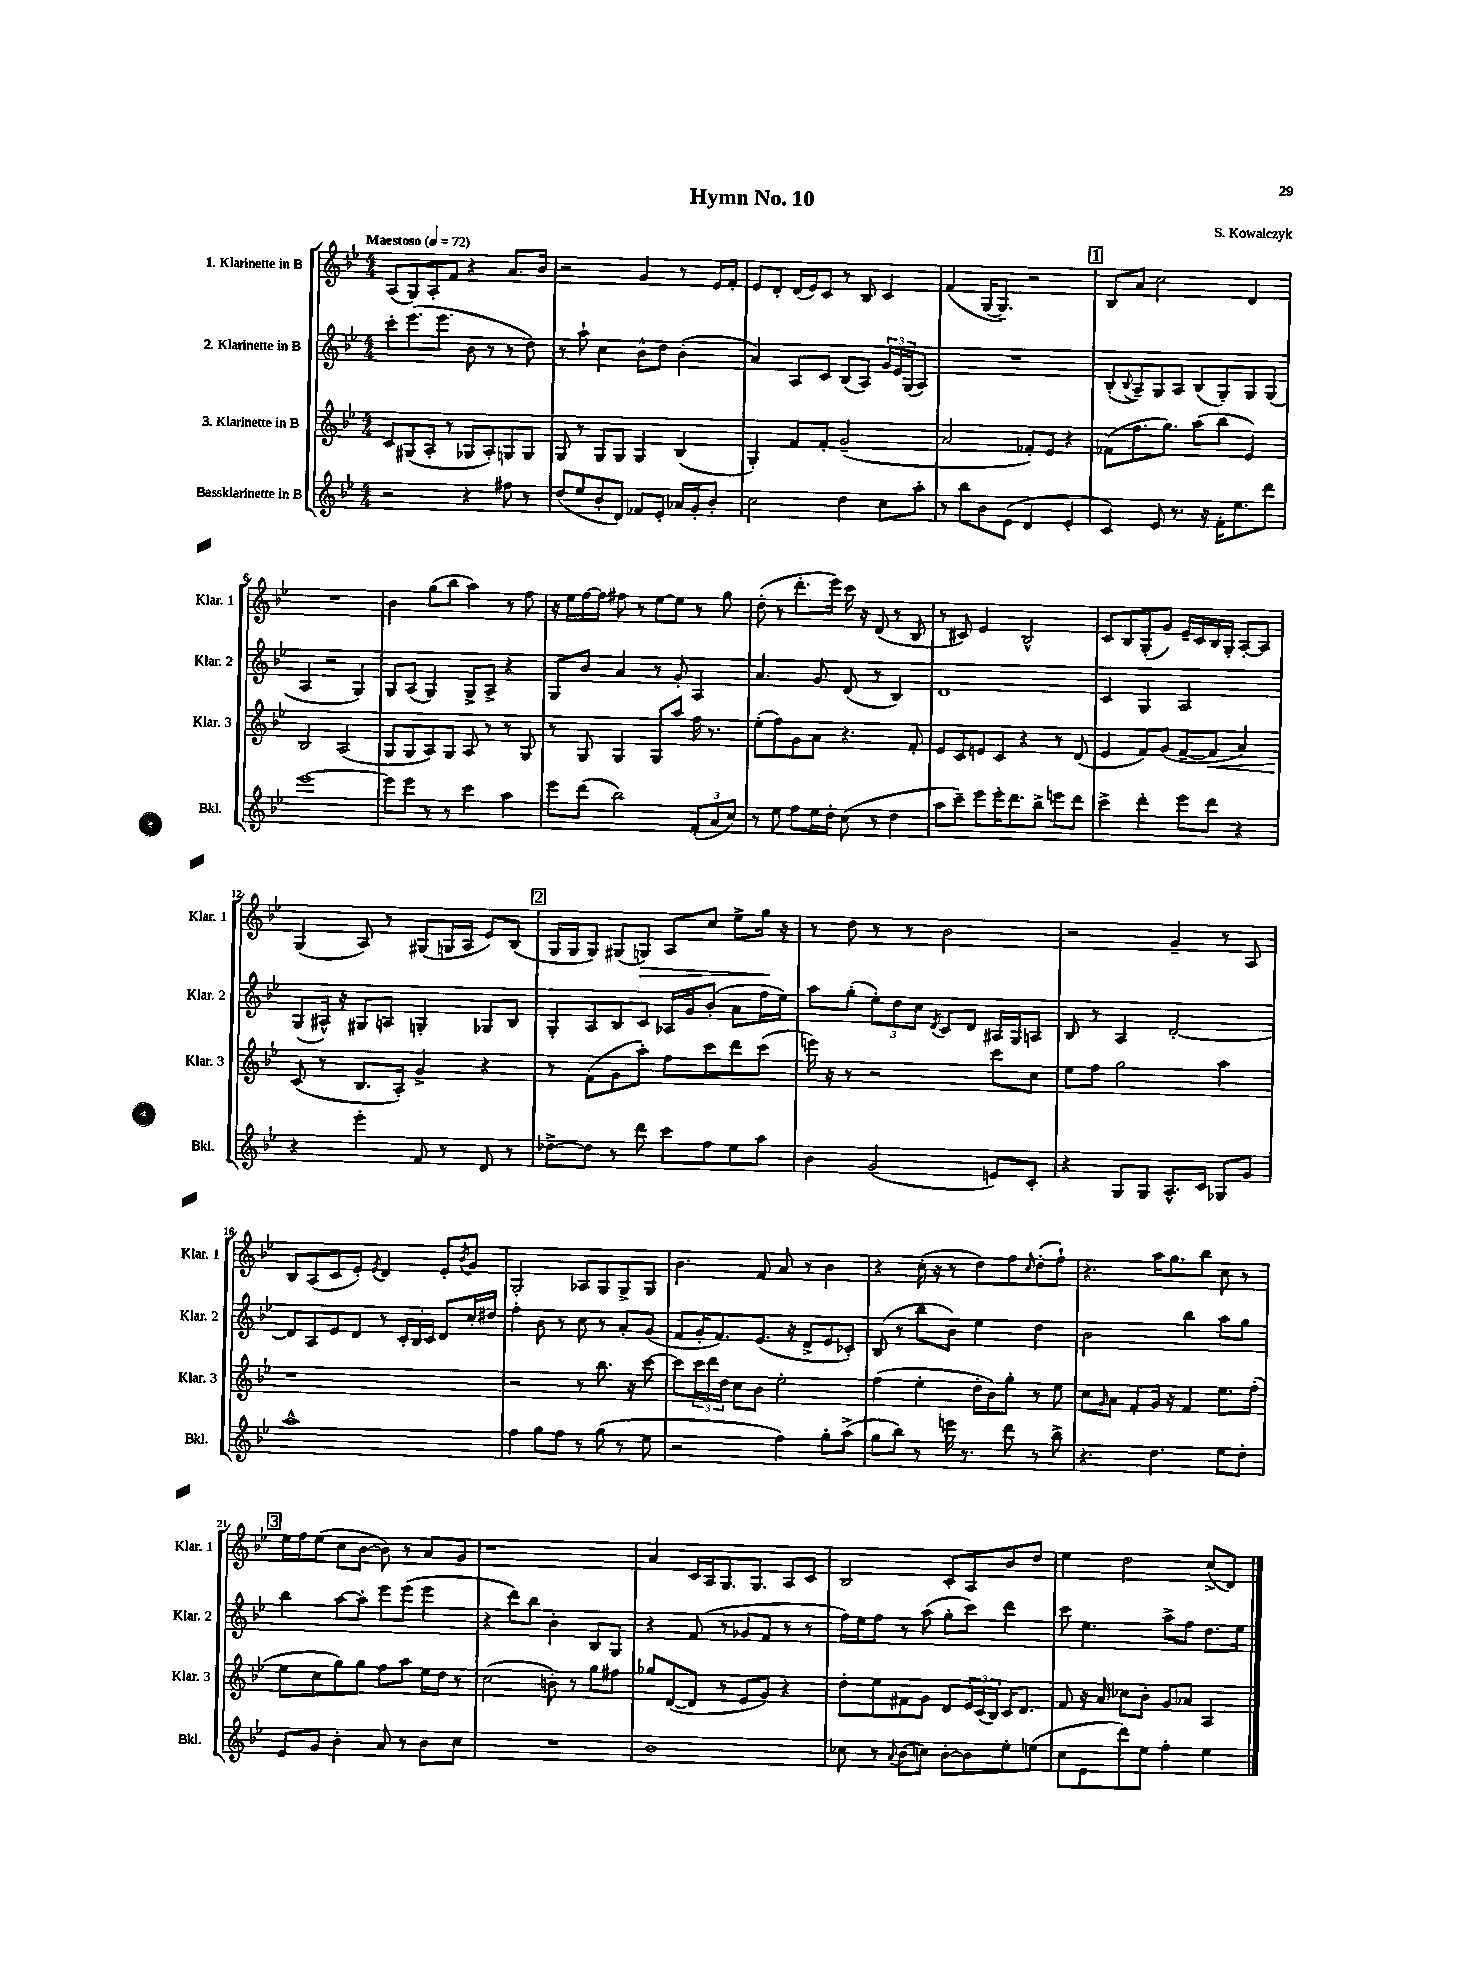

**kern	**kern	**kern	**kern
*staff4	*staff3	*staff2	*staff1
*clefG2	*clefG2	*clefG2	*clefG2
*k[b-e-]	*k[b-e-]	*k[b-e-]	*k[b-e-]
*M4/4	*M4/4	*M4/4	*M4/4
*MM72	*MM72	*MM72	*MM72
2r	8c/L	8ccc'\L	(8A/L
.	(8G#/	(8.eee-\	8G/)
.	8A'/J	.	8A'/
.	.	8.eee-\J	.
.	8r	.	8f/J
4r	8G-/L	8b-\	4r
.	8A'/)	8r	.
8ff#\	8G/	8r	8.a/L
8r	8G/J	8dd\)	.
.	.	.	16b-/Jk
=	=	=	=
(8dd/L	8G/	8r	2r
8ee-/	8r	8aa`\	.
8b-'/	8G/L	4cc\	.
8d/J)	8G/J	.	.
8f-/L	4G/	8b-^^\L	4g/
8e-'/J	.	8dd\J	.
16a-/LL	(4B-/	(4b-'\	8r
16g'/J	.	.	.
8b-'/J	.	.	16e-/LL
.	.	.	16f'/JJ
=	=	=	=
2cc\	4G'/)	4a/)	8e-/L
.	.	.	8d'/J
.	8f/L	8A/L	(16d/LL
.	.	.	16e-/J)
.	8f'/J	8c/J	8c/J
4dd\	(2g~/	(8B-/L	8r
.	.	8A/J)	8B-/
8cc\L	.	24g/LL	4c/
.	.	24e-/	.
.	.	(24G/J	.
8aa'\J	.	8A/J)	.
=	=	=	=
8r	2a/	1r	(4f/
8bb-\L	.	.	.
8b-\	.	.	[16G/LK
.	.	.	8.G~/]J)
(8e-\J	.	.	.
4d/	8f-'/L)	.	2r
.	8e-/J	.	.
4e-'/	4r	.	.
=	=	=	=
4c/)	(8f-\L	(8B-'/L	8B-/L
.	.	8qqB-/	.
.	8.ff\	8A~/)	8a/J
8e-/	.	8G/	2cc\
.	8.gg\J)	.	.
8.r	.	8A/J	.
.	(8aa\L	(8B-/L	.
16r	.	.	.
16f'\LK	8bb-\J	8G'/)	.
8.ee-\	.	.	.
.	4e-/)	8G/	4d/
8ddd\J	.	(8G/J	.
=	=	=	=
[1eee-	2B-/	4A/	1r
.	.	2r	.
.	(2A/	.	.
.	.	4G/)	.
=	=	=	=
8eee-\]L	8G/L	8G/L	4b-\
8eee-\J	8G/	(8A/J	.
8r	8A/)	4G/)	(8gg\L
8r	8G/J	.	8bb-\J
4ccc\	8A/	8G^/L	4aa\)
.	8r	8A^/J	.
4aa\	8r	4r	8r
.	8G/	.	8ff\
=	=	=	=
8eee-\L	8r	8G/L	16r
.	.	.	16ee-\LL
(8ddd\J	8G/	8b-/J	[16ff\
.	.	.	16ff\]JJ
2bb-\)	4G/	4a/	8ff#\
.	.	.	8r
.	8G/L	8r	[8ee-\L
.	8aa/J	8g'/	8ee-\]J
(12f'/L	16ff\	4A/	8r
.	8.r	.	.
12a/	.	.	.
.	.	.	8gg\
12cc/J)	.	.	.
=	=	=	=
8r	(8ee-'\L	4.a/	(8dd'\
8ee-\	8ff\)	.	8r
8ff\L	8g\	.	8.ddd'\L
16ee-\L	8a\J	8g/	.
16dd'\JJ	.	.	16eee-\Jk)
(8cc\	4.r	(8d/	16ccc\
.	.	.	16r
8r	.	8r	(8d/
4dd\	.	4B-/)	8r
.	8f'/	.	8B-/
=	=	=	=
8aa\L	8e-/L	1d	8r
8ccc~\J)	8c/	.	8c#/)
8eee-\L	8e/	.	4e-/
16eee-'\K	8c/J	.	.
8.ddd\	.	.	.
.	4r	.	2B-^^/
8bb-^\J	.	.	.
8eee\L	8r	.	.
8ddd\J	(8d/	.	.
=	=	=	=
4ccc^\	4e-/	4c/	8c/L
.	.	.	8B-/
4ddd'\	8f/L)	4G/	(8G'/
.	(8g/J	.	8g/J)
8eee-\L	[8f~/L	2A/	16e-~/LL
.	.	.	16c/
8ddd\J	8f/]J	.	16B-/
.	.	.	16G'/JJ
4r	4a/)	.	[8A'/L
.	.	.	8A/]J
=	=	=	=
4r	(8c/	(8G/L	(4G/
.	8r	16A#^^/Jk)	.
.	.	16r	.
4eee-'\	8.B-/L	8G#/L	8A/)
.	.	8A/J	8r
.	16A'/Jk)	.	.
8f/	4g^/	4G'/	(8G#/L
8r	.	.	16G/L
.	.	.	16A/JJ
8d/	4r	8G-/L	8e-/L)
8r	.	8B-/J	(8B-/J
=	=	=	=
[8dd-^\L	8r	8G'/L	16G/LL
.	.	.	16G/J
8dd-\]J	(8f\L	8A/	8G/J)
8r	8g\	8B-/	(8G#/L
8ddd\	8aa'\J)	8c/J	8G/J)
8ccc\L	8ff\L	16A-/LL	8A/L
.	.	16g/J	.
8ff\	8ccc\	(8b-'/J	8cc/J
8ee-\	8ddd\	8a\L	8ee-^\L
8aa\J	(8ccc\J	16ff\L	16gg\Jk
.	.	16ee-\JJ)	16r
=	=	=	=
4b-\	16eee\)	8aa\L	8r
.	16r	.	.
.	8r	(8gg'\J	8dd\
(2g/	2r	12ee-'\L)	8r
.	.	12dd\	.
.	.	.	8r
.	.	12cc\J	.
.	.	8qd/	.
.	.	8c/L	2b-\
.	.	8d/J	.
8e/L)	8ccc\L	16A#/LL	.
.	.	16G/J	.
8c'/J	8cc\J	8A/J	.
=	=	=	=
4r	8ee-\L	8B-/	2r
.	8ff\J	8r	.
8G/L	2gg\	4A/	.
8G/J	.	.	.
8.A^^/L	.	[2d'/	4g~/
16c/Jk	.	.	.
8G-/L	4aa\	.	8r
8g/J	.	.	8A/
=	=	=	=
1aa^^	1r	8d/]L	8B-/L
.	.	8A/	(8A/
.	.	8e-/	8c/
.	.	8d/J	8e-'/J)
.	.	.	8qe-/
.	.	8r	4d/
.	.	24c'/LL	.
.	.	24B-/	.
.	.	24c/JJ	.
.	.	8d/L	8e-'/L
.	.	.	8qb-/
.	.	16cc'/L	8g/J
.	.	16dd#/JJ	.
=	=	=	=
4ff\	2r	4ff'\	2G'/
8gg\L	.	8b-\	.
8ff\J	.	8r	.
8r	8r	8cc\	8A-/L
(8gg\	8.bb-\	8r	8G/
8r	.	8a'/L	8G^/
.	16r	.	.
8ee-\	[8ccc\	(8g/J	8G/J
=	=	=	=
2r	8ccc\]L	8f/L	4.b-\
.	24ccc\L	16g'/K	.
.	24ddd\	.	.
.	.	8.f/)	.
.	24dd\JJ	.	.
.	8cc\L	.	.
.	8b-\J	(8.e-/J	8f/
4ff\)	2ee-'\	.	8a/
.	.	16r	.
.	.	8d^/L	8r
8gg'\L	.	8e-/	4b-\
(8aa^\J	.	8c-'/J)	.
=	=	=	=
8gg\L	(4ff\	(8B-/	4r
8bb-\J)	.	8r	.
8r	4ee-'\	8bb-\L	(16cc'\
.	.	.	16r
16eee\	.	8b-\J)	8r
8.r	.	.	.
.	16dd'\LL	4ee-\	8dd\L)
.	16b-\J)	.	.
8ddd\	8gg'\J	.	8ff\
.	.	.	16qqcc/
8r	8r	4dd\	(8dd'\
8bb-^\	8ee-\	.	8ff`\J)
=	=	=	=
4.r	8cc\L	2b-\	4.r
.	16qqg/	.	.
.	8a\J	.	.
.	8f'/L	.	.
4.dd\	16g/Jk	.	16aa\LK
.	16r	.	8.gg\
.	4f/	4bb-\	.
.	.	.	8bb-\J
8ee-\L	8.ee-\L	8aa\L	8cc\
8dd'\J	.	8gg\J	8r
.	(16ff'\Jk	.	.
=	=	=	=
8e-/L	8ee-\L	4bb-\	16ee-\LL
.	.	.	16ff\J
8g/J	8cc\	.	(8ee-\J
4b-'\	8gg\)	[8aa\L	8cc\L
.	8gg\J	8aa'\]J	[8b-\J
8a/	8ff\L	8eee-\L	8b-\])
8r	8aa\J	(8eee-\J	8r
8b-\L	16ee-\LL	4eee-\	8a/L
.	16dd\JJ	.	.
8cc\J	8r	.	8g/J
=	=	=	=
1r	(2cc\	4r	1r
.	.	8ddd\L)	.
.	.	8bb-\J	.
.	8b'\)	4b-'\	.
.	8r	.	.
.	8gg\L	8B-/L	.
.	8ff#\J	8G/J	.
=	=	=	=
1b-	8gg-/L	4r	4a/
.	([8d/	.	.
.	8d/]J	(8f/	16c/LL
.	.	.	16A/J
.	8r	8r	8.G/
.	8e-/L	8g-/L	.
.	.	.	8.G/J
.	8g/J)	8f/J	.
.	4r	8r	8A/L
.	.	8r	8c/J
=	=	=	=
8cc-\	8dd'\L	16ff\LL)	2B-/
.	.	16ee-\J	.
8r	8ee-\	8ff\J	.
8qqa/	.	.	.
(8b-\L	8f#\	8r	.
8cc\J)	8g\J	(8aa\	.
[8b-'\L	8d/L	8gg'\L	8c'/L
8b-\]	24e-/L	8ccc\J)	8A/
.	(24c/	.	.
.	24B-/JJ)	.	.
8ee-'\	16c/LK	4ddd\	8b-/
.	8.d/J	.	.
(8ee\J	.	.	8dd/J
=	=	=	=
8cc\L	8f/	8ccc\	4ee-\
8e-\	16r	4.ee-\	.
.	16a/	.	.
8ddd\)	8cc-\L	.	2dd\
8ee-\J	8b-'\J	.	.
4ff'\	8g/L	8aa^\L	.
.	8a-/J	8ff\J	.
4ee-\	4A/	8.dd\L	(8cc^/L
.	.	.	8d/J)
.	.	16ee-\Jk	.
==	==	==	==
*-	*-	*-	*-
